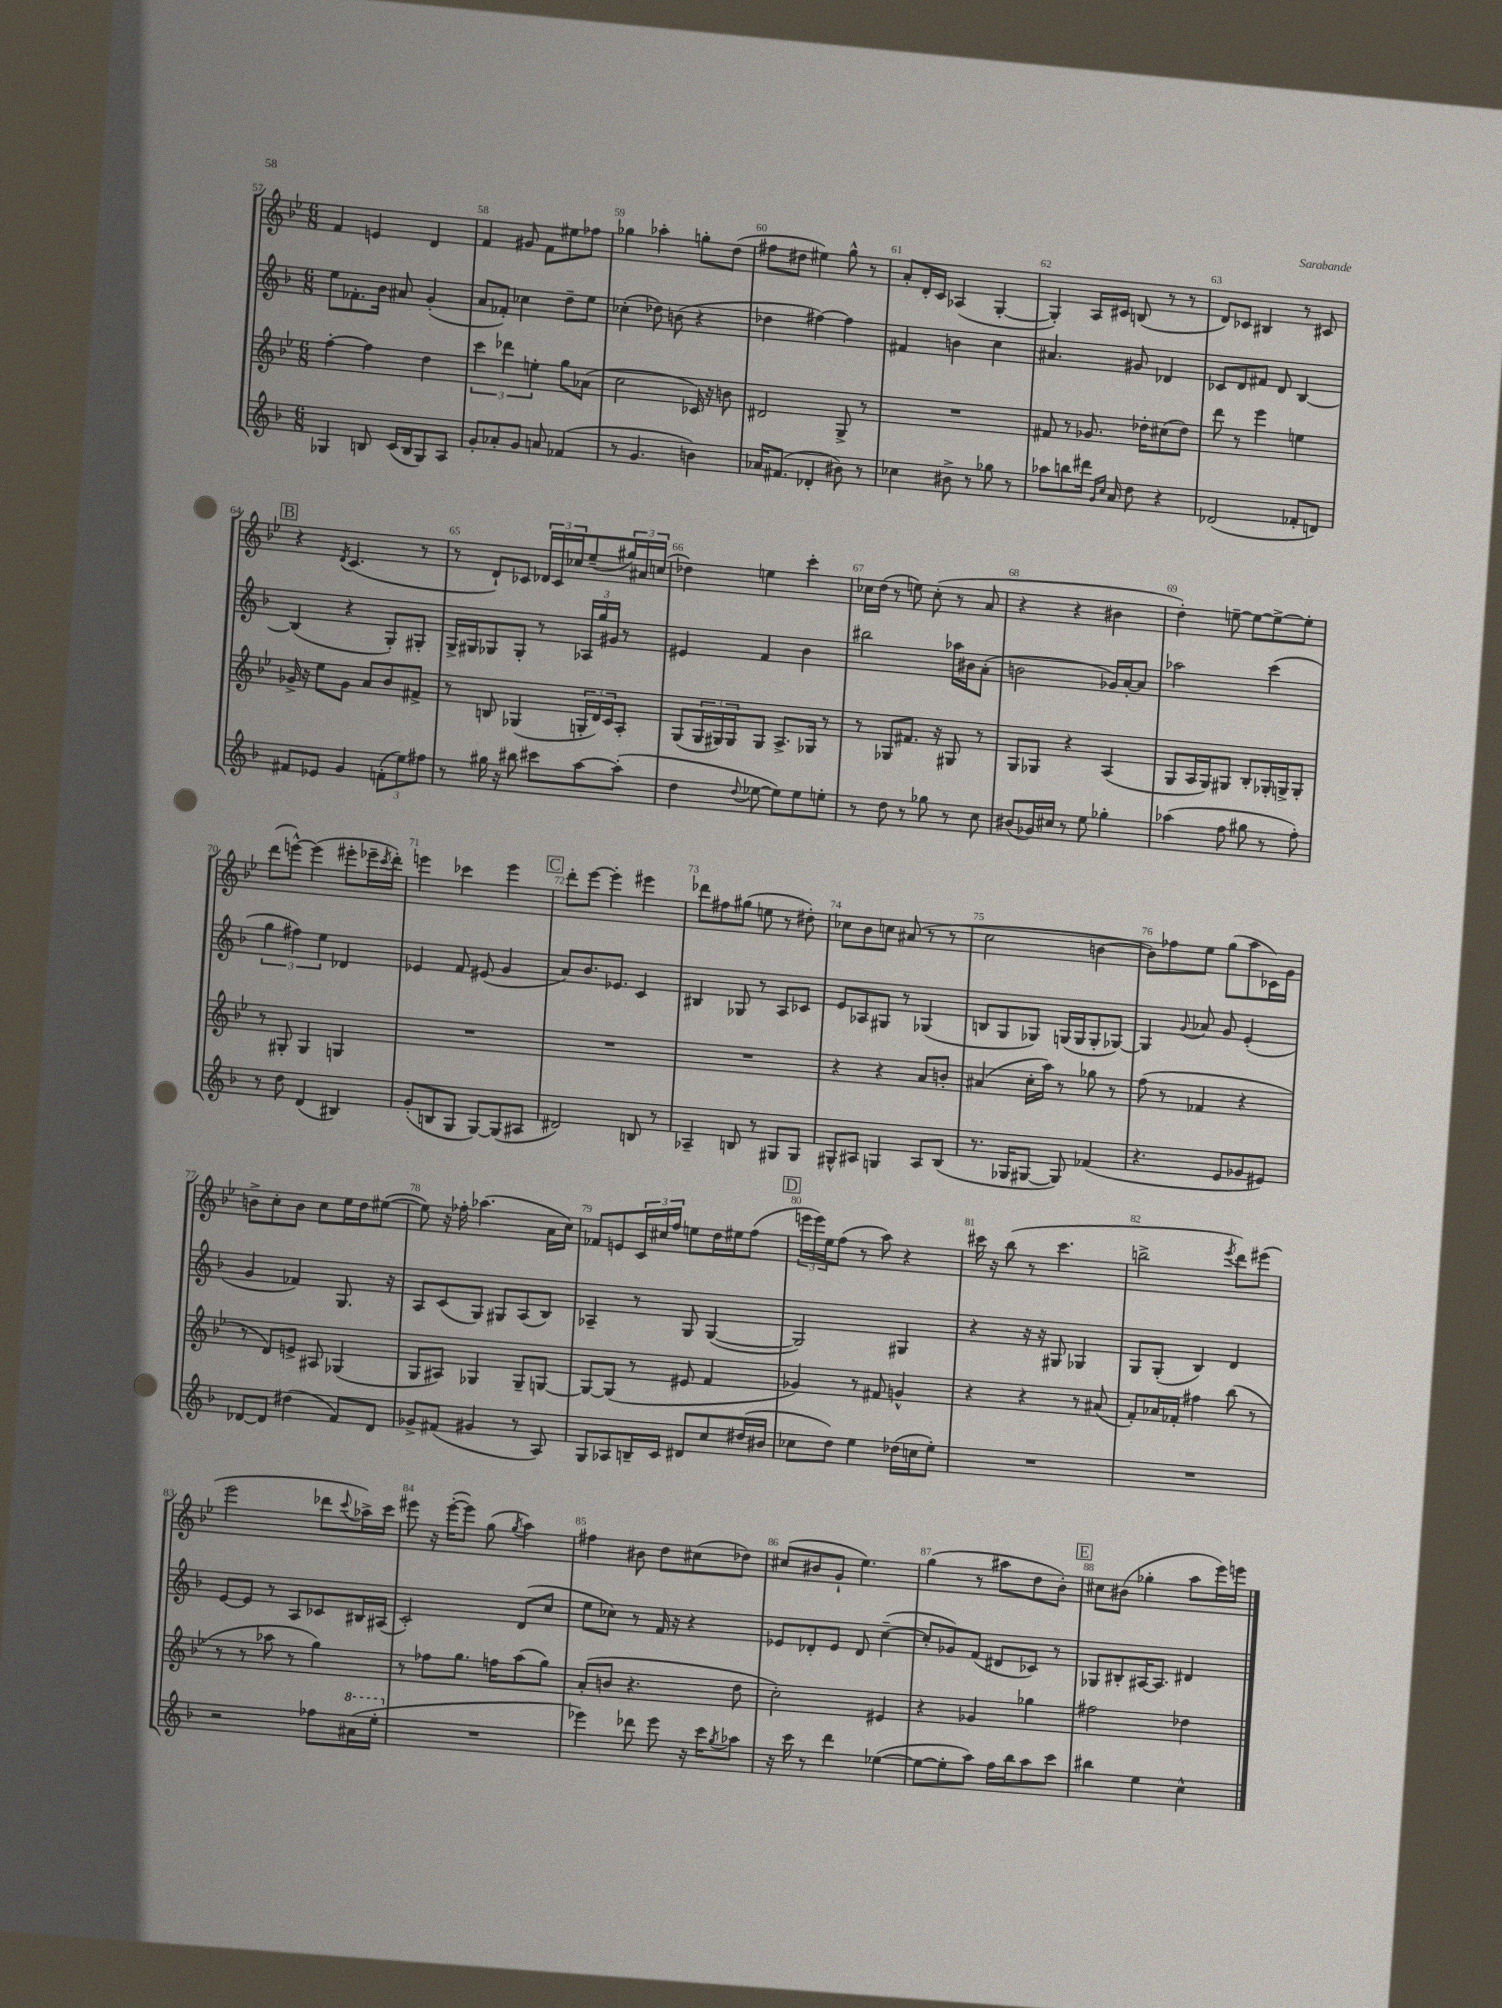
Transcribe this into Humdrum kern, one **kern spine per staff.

**kern	**kern	**kern	**kern
*staff4	*staff3	*staff2	*staff1
*clefG2	*clefG2	*clefG2	*clefG2
*k[b-]	*k[b-e-]	*k[b-]	*k[b-e-]
*M6/8	*M6/8	*M6/8	*M6/8
4G-/	[4ff'\	8ee\L	4f/
.	.	8.f-'\	.
8B/	4ff\]	.	4e/
.	.	16b-\Jk	.
(16c/LL	.	8a#/	.
16B/J	.	.	.
8G-/)	4dd\	(4g'/	4d/
8A/J	.	.	.
=	=	=	=
8g'/L	6ccc\	8a/L	4f/
8a-'/	.	8f-'/J)	.
.	6ddd-\	.	.
8g/J	.	4cc-\	8g#/
.	6ee'\	.	.
8a/	.	.	8f\L
(4f-/	8gg\L	8dd~\L	8ee#\
.	(8a-\J	8ee\J	8ff-\J
=	=	=	=
8r	2cc\	(4cc-'\	4gg-\
4.g/	.	.	.
.	.	8dd-\)	4aa-'\
.	.	(8b\	.
4b\)	16c-/)	4r	8gg'\L
.	16r	.	.
.	8b\	.	(8dd\J
=	=	=	=
16a-/LK	2d#/	4dd-\	8ff#\L
(8.f#/J	.	.	.
.	.	.	8dd#\J
4d-'/	.	[4ff#\)	4ee#\)
8b#\)	8G^/	4ff#\]	8gg^^\
8r	8r	.	8r
=	=	=	=
4cc-\	2.r	4f#/	8a'/L
.	.	.	16d'/L
.	.	.	16c/JJ
8b#^\	.	4b\	(4A-/
8r	.	.	.
8gg-\	.	4cc\	[4G'/
8r	.	.	.
=	=	=	=
8aa-\L	8f#/	4.a#/	4G'/])
8bb\	8r	.	.
16ddd#\Jk	8.g-/	.	16A/LL
16qqg/LL	.	.	.
16qqcc/JJ	.	.	.
16a/	.	.	16c#/JJ
8dd\	.	8g#/	(8B/
.	16dd-'\LK	.	.
4r	(8cc#\	4d-/	8r
.	8dd-\J)	.	8r
=	=	=	=
(2d-/	8ddd\	8c-/L	8d/L)
.	8r	8d/	8c-/J
.	4eee-\	8f#/J	4B#/
.	.	8d/	.
8f-'/L	4ee\	[4B-/	8r
8d/J)	.	.	8c#/
=	=	=	=
8f#/L	16g-^/	(4B-/]	4r
.	16r	.	.
8e-/J	8ee-\L	.	.
.	.	.	8qd/
4g/	8g-\J	4r	(4.c/
.	8a/L	.	.
(12f'\L	8b-/	8G'/L)	.
12ee\)	.	.	.
.	8f#^/J	8G#'/J	8r
12ff#\J	.	.	.
=	=	=	=
8r	8r	16G^/LL	8r
.	.	16G#/J	.
16gg#\	8B/	8G-/	8d`/L)
16r	.	.	.
8bb#\	(4G-/	8G-'/J	8c-/J
8ccc#\L	.	8r	24d-/LL
.	.	.	24c-/
.	.	.	24cc-/J
[8aa\	24G'/LL	24A-/LL	(8ee-~/
.	24d/)	24gg/	.
.	24c/J	24g#/JJ	.
(8aa'\]J	8A'/J	8r	24gg#/L)
.	.	.	24a#/
.	.	.	(24cc/JJ
=	=	=	=
4dd\	(8G/L	4e#/	4dd-\)
.	24G/L	.	.
.	24G#/)	.	.
.	24G#/J	.	.
8qqdd/	.	.	.
[8ee-\	8G#/J	4f/	4ee\
8ee-\]L)	8.A^/L	.	.
8ee-\	.	4b-\	4ccc'\
.	16G-/Jk	.	.
8ee'\J	8r	.	.
=	=	=	=
8r	8r	2bb#\	16cc-\LL
.	.	.	(16dd\JJ
8dd\	8G-/L	.	8r
8r	8.f#/J	.	8ee\)
8gg-\	.	.	(8cc-'\
.	16r	.	.
8r	8G#/	16aa-\LL	8r
.	.	16b#\J	.
8cc\	8r	(8a'\J	8a/
=	=	=	=
(8b#/L	8G/L	2b\	4r
16g-/L)	8G-/J	.	.
16cc#/JJ	.	.	.
8r	4r	.	4r
8ee\	.	.	.
4gg-'\	(4A/	16g-/LL)	4b#\
.	.	[16a'/J	.
.	.	8a/]J	.
=	=	=	=
(4aa-\	8G/L	2aa-\	4dd'\)
.	16A/L	.	.
.	16G/J)	.	.
8ff\	8G#/J	.	[8ee~\
8gg#\	8B-'/L	.	8ee\_L
8r	16G-'/L	(4ccc\	8ee^\_
.	16G^/J	.	.
8ff'\)	8G'/J	.	8ee'\]J
=	=	=	=
8r	8r	6gg\	(8ddd\L
8dd\	8G#'/	.	[8eee^^\J)
.	.	6ff#\)	.
(4d/	4G#/	.	(4eee\]
.	.	6ee\	.
4B#/)	4G/	4d-/	8eee#'\L
.	.	.	16eee-~\L
.	.	.	8qccc/
.	.	.	16ddd'\JJ)
=	=	=	=
(8g'/L	2.r	4e-/	4eee\
8B/	.	.	.
8G/J	.	8f/	4ccc-\
[8G/L)	.	(8e#/	.
(8G/]	.	4g/	4eee\
8A#/J	.	.	.
=	=	=	=
2d#/)	2.r	8a/L)	8ddd'\L
.	.	8.b-/	[8eee-\J
.	.	.	4eee-'\]
.	.	8.e-/J	.
8B/	.	4c/	4eee#\
8r	.	.	.
=	=	=	=
4A-~/	2.r	4B#/	8ddd-\L
.	.	.	8ff#\
8B/	.	8G-/	(8gg#\J
8r	.	8r	8ee\
8G#/L	.	8A/L	8r
8G#/J	.	8c-/J	8dd#'\)
=	=	=	=
8G#^^/L	4r	8e/L	8cc-\L
8A#/J	.	8A-/	8b-\
4G/	4r	8G#/J	8cc\J
.	.	8r	(8a#/
8A#/L	8a/L	(4G-/	8r
(8B-/J	8b'/J	.	8r
=	=	=	=
8.r	(4a#/	8B/L	2cc\
.	.	8G/	.
16G-/LK	.	.	.
[8G#/J	16cc'\LL	8G-/J)	.
.	16aa\JJ)	.	.
8G#/])	8r	(16G/LL	.
.	.	16G/J	.
(4f-/	8gg-\	8G'/	[4b\
.	8r	[8G-/J)	.
=	=	=	=
4.r	(8ff\	4G-/]	8b\]L)
.	8r	.	8ff-\
.	.	8qqg/	.
.	4f-/	8a-/	8ee-\J
8e/L	.	8g/	(8gg\L
8g-/	4r	(4e'/	8aa\
8e#/J)	.	.	16c-\L)
.	.	.	16g\JJ
=	=	=	=
[8d-/L	8r	4g/	8b^\L
8d-/]J	8d/L)	.	8cc'\
(4dd#\	8e^/J	4f-/)	8b\J
.	8A#/	.	8cc\L
8f/L)	(4G-/	8.G/	16ee-\L
.	.	.	16dd\J
8d-/J	.	.	([8ee#\J
.	.	16r	.
=	=	=	=
8g-^/L	8G/L	8A/L	8ee#\])
(8f#/J	8A#/J)	(8c/	16r
.	.	.	16ff-'\
4g#/	4G-/	8G/J)	(4.aa-\
.	.	8G#/L	.
8r	8G-~/L	(8A/	.
8A/)	[8G/J	8B-/J)	16a\LL
.	.	.	16cc\JJ)
=	=	=	=
8G/L	8G/_L	4A-~/	8f-/L
8A-/	(8G/]J	.	8e/
16B~/L	8r	8r	24c/L
.	.	.	24cc#/
16c/JJ	.	.	.
.	.	.	24ff/JJ
8d#/L	8e#/	8G/	8ee\L
8cc/	4f/	([4G/	16dd\L
.	.	.	16ee#\J
(16dd#/L	.	.	(8ff\J
16b#/JJ	.	.	.
=	=	=	=
8cc-\L	4g-/)	2G/])	24eee\LL
.	.	.	24eee\)
.	.	.	24ee-\J
8dd\J)	.	.	(8ff\J
4ee\	8r	.	8r
.	8f#/	.	8aa\)
(16dd-\LL	4g^^/	4G#/	4r
16cc\J	.	.	.
8ee'\J)	.	.	.
=	=	=	=
2.r	4r	4r	16ccc#\
.	.	.	16r
.	.	.	(8bb-\
.	4r	16r	8r
.	.	16r	.
.	.	8G#/	4.ccc#\
.	8r	4G-/	.
.	(8a#/	.	.
=	=	=	=
2.r	8f'/L)	8G/L	2bb^\
.	16a-/L	(8G'/J	.
.	16f-'/JJ	.	.
.	4ff#\	4B-/)	.
.	.	.	8qeee-/
.	(8bb-\	4d/	8ddd\L)
.	8r	.	(8eee#\J
=	=	=	=
2r	8r	[8e/L	2eee-\
.	8r	8e/]J	.
.	8aa-\	8r	.
.	8r	8A/L	.
8ff-\L	4gg\)	8c-/	8ddd-\L
.	.	.	8qqccc/
(16aa#\L	.	16B#/L	16aa-^\L)
16eee'\JJ	.	(16A#/JJ	16ccc\JJ
=	=	=	=
2.r	8r	2c'/)	8eee#\
.	8ff-\L	.	16r
.	.	.	([16eee#'\LK
.	8.gg\J	.	8eee#\]J)
.	.	.	(8gg\
.	16ff\LK	.	.
.	.	.	8qgg/
.	(8aa\	(8d/L	4aa\)
.	8gg\J)	8cc/J	.
=	=	=	=
4eee-\)	(8a'/L	8ee\L	4ff#\
.	8b/J	8cc-\J)	.
8ddd-\	4.r	8r	8b#\
8eee-\	.	16f/	8dd\L
.	.	16r	.
16r	.	4r	(8cc#\
16ccc\LK	.	.	.
8qgg/	.	.	.
8aa-\J	8dd\	.	8dd-\J)
=	=	=	=
16r	2cc'\)	8e-/L	(8cc#/L
16ccc\	.	.	.
8r	.	8d-'/	8b#/
4ddd\	.	8e-/J	8g`/J
.	.	8d-/	4.ee-\)
([4ee-\	4e#/	([4cc~\	.
=	=	=	=
8ee-\_L	4r	8cc'/]L	(4gg\
8ee-'\]	.	8g-/)	.
8aa\J)	4g-/	(8f/J	8r
16ff\LL	.	8d#/L	8aa#\L
16bb-\J	.	.	.
8aa\	4gg-\	8c-/J)	8dd\
8ccc\J	.	8r	8b-'\J)
=	=	=	=
4bb#\	2ff#\	8G-/L	8cc#\L
.	.	8B#'/	(8b#\J
4ee\	.	[16A#/K	4gg-'\
.	.	8.A#/]J	.
4cc^^\	4dd-\	4d#/	8aa\L
.	.	.	16eee-\L)
.	.	.	16eee\JJ
==	==	==	==
*-	*-	*-	*-
